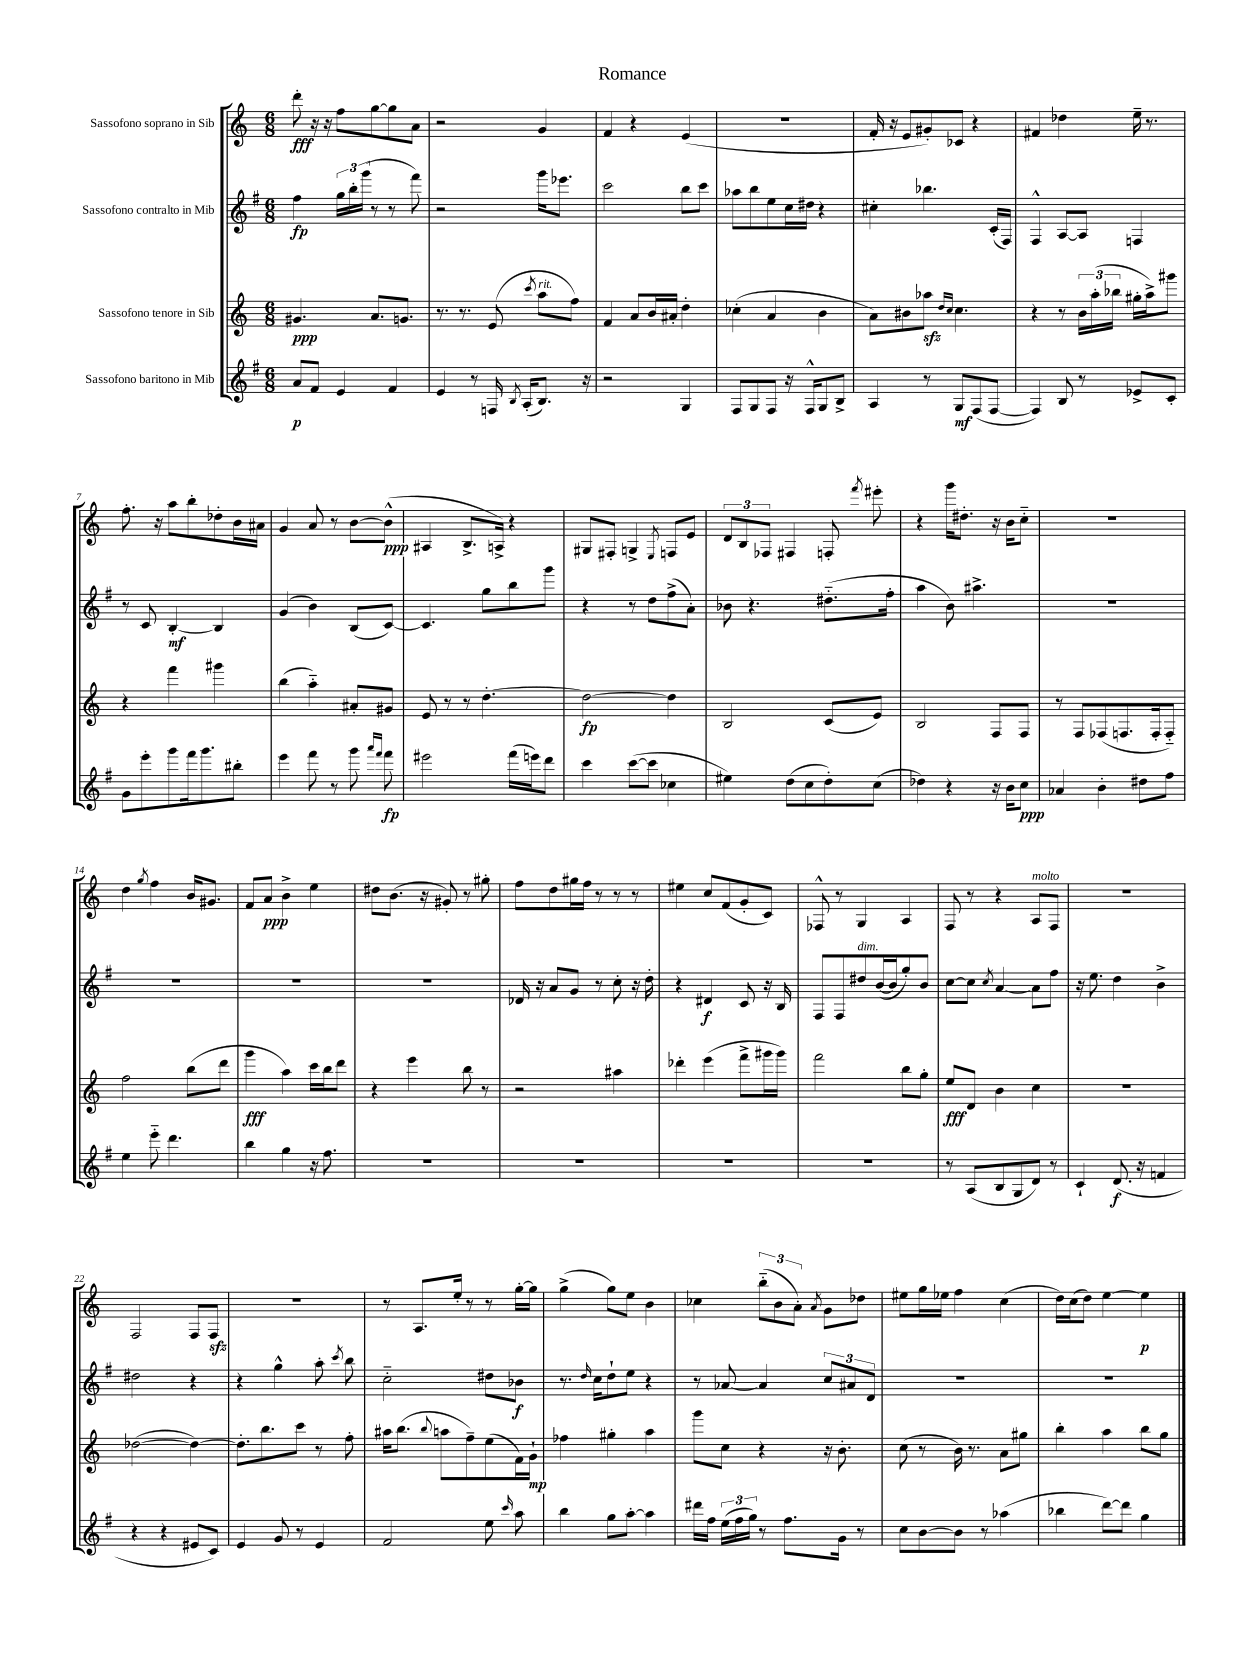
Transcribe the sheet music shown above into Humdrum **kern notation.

**kern	**kern	**kern	**kern
*staff4	*staff3	*staff2	*staff1
*clefG2	*clefG2	*clefG2	*clefG2
*k[f#]	*k[]	*k[f#]	*k[]
*M6/8	*M6/8	*M6/8	*M6/8
8a/L	4.g#/	4ff#\	8ddd'\
8f#/J	.	.	16r
.	.	.	16r
4e/	.	24gg\LL	8ff\L
.	.	24bb'\	.
.	.	(24ggg\JJ	.
.	8.a/L	8r	[8gg\
4f#/	.	8r	8gg\]
.	8.g/J	.	.
.	.	8fff#\)	8a\J
=	=	=	=
4e/	8.r	2r	2r
.	8.r	.	.
8r	.	.	.
16F/	(8e/	.	.
8qB/	.	.	.
(16A'/LK	.	.	.
.	8qccc/	.	.
8.B/J)	8aa\L	16ggg\LK	4g/
.	.	8.eee-\J	.
.	8ff\J)	.	.
16r	.	.	.
=	=	=	=
2r	4f/	2ccc\	4f/
.	8a/L	.	4r
.	16b/L	.	.
.	16a#'/JJ	.	.
4G/	4dd'\	8bb\L	(4e/
.	.	8ccc\J	.
=	=	=	=
8F#/L	(4cc-'\	8aa-\L	2.r
8G/	.	8bb\	.
8F#/J	4a/	8ee\	.
16r	.	16cc\L	.
16F#^^/LK	.	16dd#\JJ	.
8G/	4b\	4r	.
8B^/J	.	.	.
=	=	=	=
4A/	8a\L)	4cc#'\	16f'/
.	.	.	16r
.	8b#\	.	8e/L
8r	8aa-\J	4.bb-\	8g#'/)
.	16qqdd/LL	.	.
.	16qqcc/JJ	.	.
8G/L	4.cc\	.	8c-/J
(8F#/	.	.	4r
[8F#/J	.	(16c'/LL	.
.	.	16F#/JJ)	.
=	=	=	=
4F#/])	4r	4F#^^/	4f#/
8B/	8r	[8A/L	4dd-\
8r	24b\LL	8A/]J	.
.	(24aa'\	.	.
.	24bb-\JJ	.	.
8e-^/L	16gg#'\LL	4F/	16ee~\
.	16aa^\J)	.	8.r
8c'/J	8ggg#\J	.	.
=	=	=	=
8g\L	4r	8r	8.ff'\
8eee'\	.	8c/	.
.	.	.	16r
8ggg\	4fff\	[4B'/	8aa\L
16fff#\k	.	.	8bb'\
8.ggg\	.	.	.
.	4ggg#\	4B/]	8dd-'\
8bb#'\J	.	.	16b\L
.	.	.	16a#\JJ
=	=	=	=
4eee\	(4bb\	(4g/	4g/
8fff#\	4aa'~\)	4b\)	8a/
8r	.	.	8r
8ggg\	8a#'/L	(8B/L	[8b\L
16qqaaa/LL	.	.	.
16qqfff#/JJ	.	.	.
8fff#\	8g#/J	[8c/J)	(8b^^\]J
=	=	=	=
2eee#\	8e/	4.c/]	4A#/
.	8r	.	.
.	8r	.	8.B^/L
.	[4.dd'\	8gg\L	.
.	.	.	16A^/Jk)
(16fff#\LL	.	8bb\	4r
16eee\J)	.	.	.
8ddd\J	.	8ggg\J	.
=	=	=	=
4ccc\	2dd\_	4r	8G#/L
.	.	.	8F#'/J
([8ccc\L	.	8r	4G^/
8ccc\]J	.	8dd\L	.
.	.	.	8qE/
4cc-\	4dd\]	(8ff#^\	8F/L
.	.	8a'\J)	8e/J
=	=	=	=
4ee#\)	2B/	8b-\	12d/L
.	.	.	12B/
.	.	4.r	.
.	.	.	12F-/J
(8dd\L	.	.	4F#/
8cc\	.	.	.
8dd'\)	(8c/L	(8.dd#'~\L	8F'/
.	.	.	8qfff/
(8cc\J	8e/J)	.	8eee#'\
.	.	16ff#'\Jk	.
=	=	=	=
4dd-\)	2B/	4aa\	4r
4r	.	8b\)	16ggg\LK
.	.	.	8.dd#'\J
.	.	4.aa#^\	.
16r	8F/L	.	16r
16b\LK	.	.	16b\LK
8cc\J	8F/J	.	8cc'~\J
=	=	=	=
4a-/	8r	2.r	2.r
.	8F/L	.	.
4b'\	(8F-/	.	.
.	8.F/	.	.
8dd#\L	.	.	.
.	16F'/k	.	.
8ff#\J	8F'~/J)	.	.
=	=	=	=
4ee\	2ff\	2.r	4dd\
.	.	.	8qgg/
8eee'~\	.	.	4ff\
4.ddd\	.	.	.
.	(8bb\L	.	16b/LK
.	.	.	8.g#/J
.	8ddd\J	.	.
=	=	=	=
4bb\	4ggg\	2.r	8f/L
.	.	.	8a/J
4gg\	4aa\)	.	4b^\
16r	16ccc\LL	.	4ee\
8.ff#\	16bb\J	.	.
.	8ddd\J	.	.
=	=	=	=
2.r	4r	2.r	8dd#\L
.	.	.	(8.b\J
.	4eee\	.	.
.	.	.	16r
.	.	.	8g#'/)
.	8bb\	.	8r
.	8r	.	8gg#'\
=	=	=	=
2.r	2r	16d-/	8ff\L
.	.	16r	.
.	.	8a/L	8dd\
.	.	8g/J	16gg#\L
.	.	.	16ff\JJ
.	.	8r	8r
.	4aa#\	8cc'\	8r
.	.	16r	8r
.	.	16dd'\	.
=	=	=	=
2.r	4ddd-'\	4r	4ee#\
.	(4eee\	4d#/	8cc/L
.	.	.	(8f/
.	8fff^\L	8c/	8g'/
.	16ggg#\L	16r	8c/J)
.	16ggg#\JJ)	16B/	.
=	=	=	=
2.r	2fff\	8F#/L	8F-^^/
.	.	8F#/	8r
.	.	8dd#/	4G/
.	.	([16b/L	.
.	.	16b/]J	.
.	8bb\L	8gg'/)	4A/
.	8gg'\J	8b/J	.
=	=	=	=
8r	8ee/L	[8cc\L	8F/
(8A/L	8d/J	8cc\]J	8r
.	.	8qcc/	.
8B/	4b\	[4a/	4r
8G/	.	.	.
8d/J)	4cc\	8a\]L	8A/L
8r	.	8ff#\J	8F/J
=	=	=	=
4c`/	2.r	16r	2.r
.	.	8.ee\	.
(8.d/	.	4dd\	.
16r	.	.	.
4f/	.	4b^\	.
=	=	=	=
4r	([2dd-\	2dd#\	2F/
4r	.	.	.
8e#/L	4dd-\_)	4r	8F/L
8c/J)	.	.	8F/J
=	=	=	=
4e/	8.dd-'\]L	4r	2.r
.	8.bb\	.	.
8g/	.	4gg^^\	.
8r	8ccc\J	.	.
4e/	8r	8aa'\	.
.	.	8qccc/	.
.	8ff'\	8bb\	.
=	=	=	=
2f#/	16aa#\LK	2cc'~\	8r
.	(8.bb\J	.	.
.	.	.	8.A/L
.	8qqbb/	.	.
.	8aa\L	.	.
.	.	.	16ee'/Jk
.	8ff~\)	.	8r
8ee\	(8ee\	8dd#\L	8r
16qqccc/	.	.	.
8aa\	16f\L)	8b-\J	[16gg'\LL
.	16g`\JJ	.	16gg\]JJ
=	=	=	=
4bb\	4ff-\	8.r	(4gg^\
.	.	16qqdd/	.
.	.	16cc\LK	.
8gg\L	4gg#'\	8dd`\	8gg\L)
[8aa'\J	.	8ee\J	8ee\J
4aa\]	4aa\	4r	4b\
=	=	=	=
16ddd#\LL	8ggg\L	8r	4cc-\
16ff#\JJ	.	.	.
(24ee\LL	8cc\J	[8a-/	.
24ff#\	.	.	.
24gg\JJ)	.	.	.
8r	4r	4a-/]	(12bb'~\L
.	.	.	12b\
8.ff#\L	.	.	.
.	.	.	12a'\J)
.	.	.	8qa/
.	16r	12cc/L	8g\L
16g\Jk	8.b'\	.	.
.	.	12a#/	.
8r	.	.	8dd-\J
.	.	12d/J	.
=	=	=	=
8cc\L	(8cc\	2.r	8ee#\L
[8b\	8r	.	16gg\L
.	.	.	16ee-\JJ
8b\]J	16b\)	.	4ff\
.	8.r	.	.
8r	.	.	.
(4aa-\	8a\L	.	(4cc\
.	8gg#\J	.	.
=	=	=	=
4bb-\	4bb'\	2.r	16dd\LL)
.	.	.	(16cc\J
.	.	.	8dd\J)
[8ddd\L)	4aa\	.	[4ee\
8ddd\]J	.	.	.
4gg\	8bb\L	.	4ee\]
.	8gg\J	.	.
==	==	==	==
*-	*-	*-	*-
